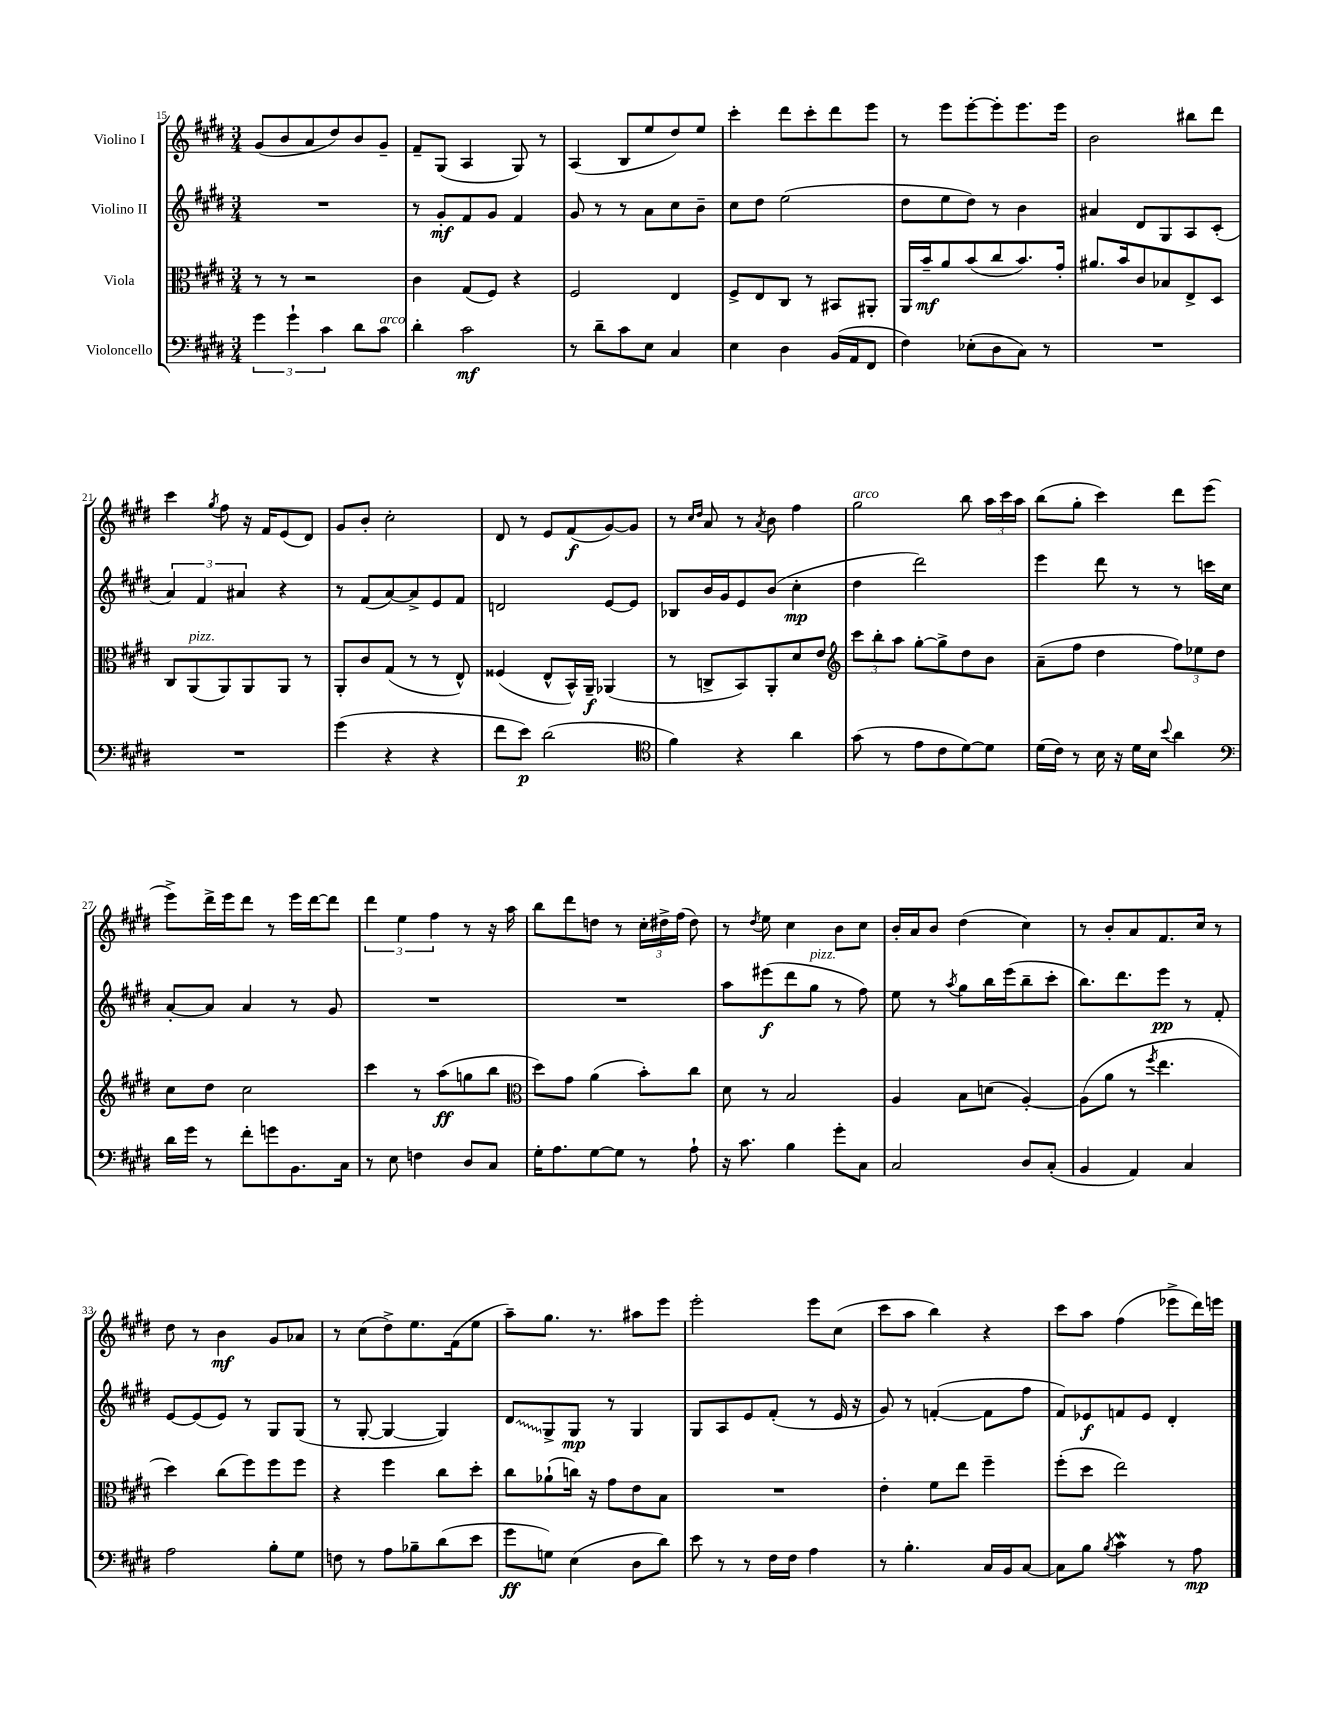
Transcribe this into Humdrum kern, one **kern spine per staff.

**kern	**kern	**kern	**kern
*staff4	*staff3	*staff2	*staff1
*clefF4	*clefC3	*clefG2	*clefG2
*k[f#c#g#d#]	*k[f#c#g#d#]	*k[f#c#g#d#]	*k[f#c#g#d#]
*M3/4	*M3/4	*M3/4	*M3/4
6g#	8r	2.r	(8g#
.	8r	.	8b
6g#`	.	.	.
.	2r	.	8a
6c#	.	.	.
.	.	.	8dd#)
8d#	.	.	8b
8c#	.	.	8g#~
=	=	=	=
4d#'	4c#	8r	8f#~
.	.	8g#'	(8G#
2c#	(8G#	8f#	4A
.	8F#)	8g#	.
.	4r	4f#	8G#)
.	.	.	8r
=	=	=	=
8r	2F#	8g#	(4A
8d#~	.	8r	.
8c#	.	8r	8B
8E	.	8a	8ee
4C#	4E	8cc#	8dd#)
.	.	8b~	8ee
=	=	=	=
4E	8F#^	8cc#	4ccc#'
.	8E	8dd#	.
4D#	8C#	(2ee	8ddd#
.	8r	.	8ccc#'
(16BB	8BB#	.	8ddd#
16AA	.	.	.
8FF#	8AA#'	.	8eee
=	=	=	=
4F#)	16AA	8dd#	8r
.	16b~	.	.
.	8a	8ee	8eee
(8E-'	(8b	8dd#)	[8eee'
8D#	8cc#	8r	8eee']
8C#)	8.b)	4b	8.eee
8r	.	.	.
.	16g#'	.	16eee
=	=	=	=
2.r	8.a#	4a#	2b
.	16b	.	.
.	8c#	8d#	.
.	8B-	8G#	.
.	8E^	8A	8bb#
.	8D#	(8c#'	8ddd#
=	=	=	=
2.r	8C#	6a)	4ccc#
.	(8AA	.	.
.	.	6f#	.
.	.	.	8qgg#
.	8AA)	.	8ff#
.	.	6a#	.
.	8AA	.	16r
.	.	.	16f#
.	8AA	4r	(8e
.	8r	.	8d#)
=	=	=	=
(4g#	8AA'	8r	8g#
.	8c#	(8f#	8b'
4r	(8G#	[8a)	2cc#'
.	8r	8a^]	.
4r	8r	8e	.
.	8E^^)	8f#	.
=	=	=	=
8f#	(4F##	2d	8d#
8e)	.	.	8r
(2d#	8E^^	.	8e
.	16BB^^)	.	(8f#
.	16AA~	.	.
.	(4AA-	[8e	[8g#)
.	.	8e]	8g#]
=	=	=	=
*clefC4	*	*	*
4f#)	8r	8B-	8r
.	.	.	16qqcc#
.	.	.	16qqdd#
.	8C^	16b	8a
.	.	16g#	.
4r	8BB)	8e	8r
.	.	.	8qa
.	8AA'	(8b	8b
4a	8d#	4cc#'	4ff#
.	8e	.	.
=	=	=	=
*	*clefG2	*	*
(8g#	12ccc#	4dd#	2gg#
.	12bb'	.	.
8r	.	.	.
.	12aa	.	.
8e	[8gg#'	2ddd#)	.
8c#	8gg#^]	.	.
[8d#)	8dd#	.	8bb
8d#]	8b	.	24aa
.	.	.	24ccc#
.	.	.	24aa
=	=	=	=
(16d#	(8a~	4eee	(8bb
16c#)	.	.	.
8r	8ff#	.	8gg#'
16B	4dd#	8ddd#	4ccc#)
16r	.	.	.
16d#	.	8r	.
16B	.	.	.
8qqb	.	.	.
4a	12ff#)	8r	8ddd#
.	12ee-	.	.
.	.	16ccc	(8eee
.	12dd#	.	.
.	.	16cc#	.
=	=	=	=
*clefF4	*	*	*
16d#	8cc#	[8a'	8eee^)
16g#	.	.	.
8r	8dd#	8a]	16ddd#^
.	.	.	16eee
8f#'	2cc#	4a	8ddd#
8g	.	.	8r
8.BB	.	8r	16eee
.	.	.	[16ddd#
.	.	8g#	8ddd#]
16C#	.	.	.
=	=	=	=
8r	4ccc#	2.r	6ddd#
8E	.	.	.
.	.	.	6ee
4F	8r	.	.
.	.	.	6ff#
.	(8aa	.	.
8D#	8gg	.	8r
8C#	8bb	.	16r
.	.	.	16aa
=	=	=	=
*	*clefC3	*	*
16G#'	8dd#)	2.r	8bb
8.A	.	.	.
.	8g#	.	8ddd#
[8G#	(4a	.	8dd
8G#]	.	.	8r
8r	8b')	.	24cc#'
.	.	.	24dd#^
.	.	.	(24ff#
8A`	8cc#	.	8dd#)
=	=	=	=
16r	8d#	8aa	8r
8.c#	.	.	.
.	.	.	8qdd#
.	8r	(8eee#	8ee
4B	2B	8ddd#	4cc#
.	.	8gg#	.
8g#'	.	8r	8b
8C#	.	8ff#)	8cc#
=	=	=	=
2C#	4A	8ee	16b'
.	.	.	16a
.	.	8r	8b
.	.	8qaa	.
.	8B	8gg#	(4dd#
.	(8d	16bb	.
.	.	(16eee	.
8D#	[4A')	8bb~	4cc#)
(8C#'	.	8ccc#'	.
=	=	=	=
4BB	(8A]	8.bb)	8r
.	8a	.	8b'
.	.	8.ddd#	.
4AA)	8r	.	8a
.	8qff#	.	.
.	4.ee	8eee	8.f#
4C#	.	8r	.
.	.	.	16cc#
.	.	8f#'	8r
=	=	=	=
2A	4dd#)	[8e	8dd#
.	.	(8e]	8r
.	(8cc#	8e)	4b
.	8ff#)	8r	.
8B'	8ff#	8G#	8g#
8G#	8ff#	(8G#	8a-
=	=	=	=
8F	4r	8r	8r
8r	.	[8G#'	(8cc#
8A	4ff#	4G#_	8dd#^)
8B-~	.	.	8.ee
(8d#	8cc#	4G#])	.
.	.	.	(16f#
8e	8dd#'	.	8ee
=	=	=	=
8g#	8cc#	8d#	8aa~)
8G)	(8a-`	8G#^	8.gg#
(4E	16cc)	8G#	.
.	16r	.	8.r
.	8g#	8r	.
8D#	8e	4G#	8aa#
8d#)	8B	.	8eee
=	=	=	=
8e	2.r	8G#	2eee'
8r	.	8A	.
8r	.	8e	.
16F#	.	(8f#'	.
16F#	.	.	.
4A	.	8r	8eee
.	.	16e	(8cc#
.	.	16r	.
=	=	=	=
8r	4e'	8g#)	8ccc#
4.B'	.	8r	8aa
.	8f#	([4f'	4bb)
.	8ee	.	.
16C#	4ff#~	8f]	4r
16BB	.	.	.
[8C#	.	8ff#	.
=	=	=	=
8C#]	(8ff#'	8f#)	8ccc#
8B	8dd#	8e-	8aa
8qB	.	.	.
4c#	2ee)	8f	(4ff#
.	.	8e-	.
8r	.	4d#'	8eee-^
8A	.	.	16ddd#)
.	.	.	16eee
==	==	==	==
*-	*-	*-	*-
